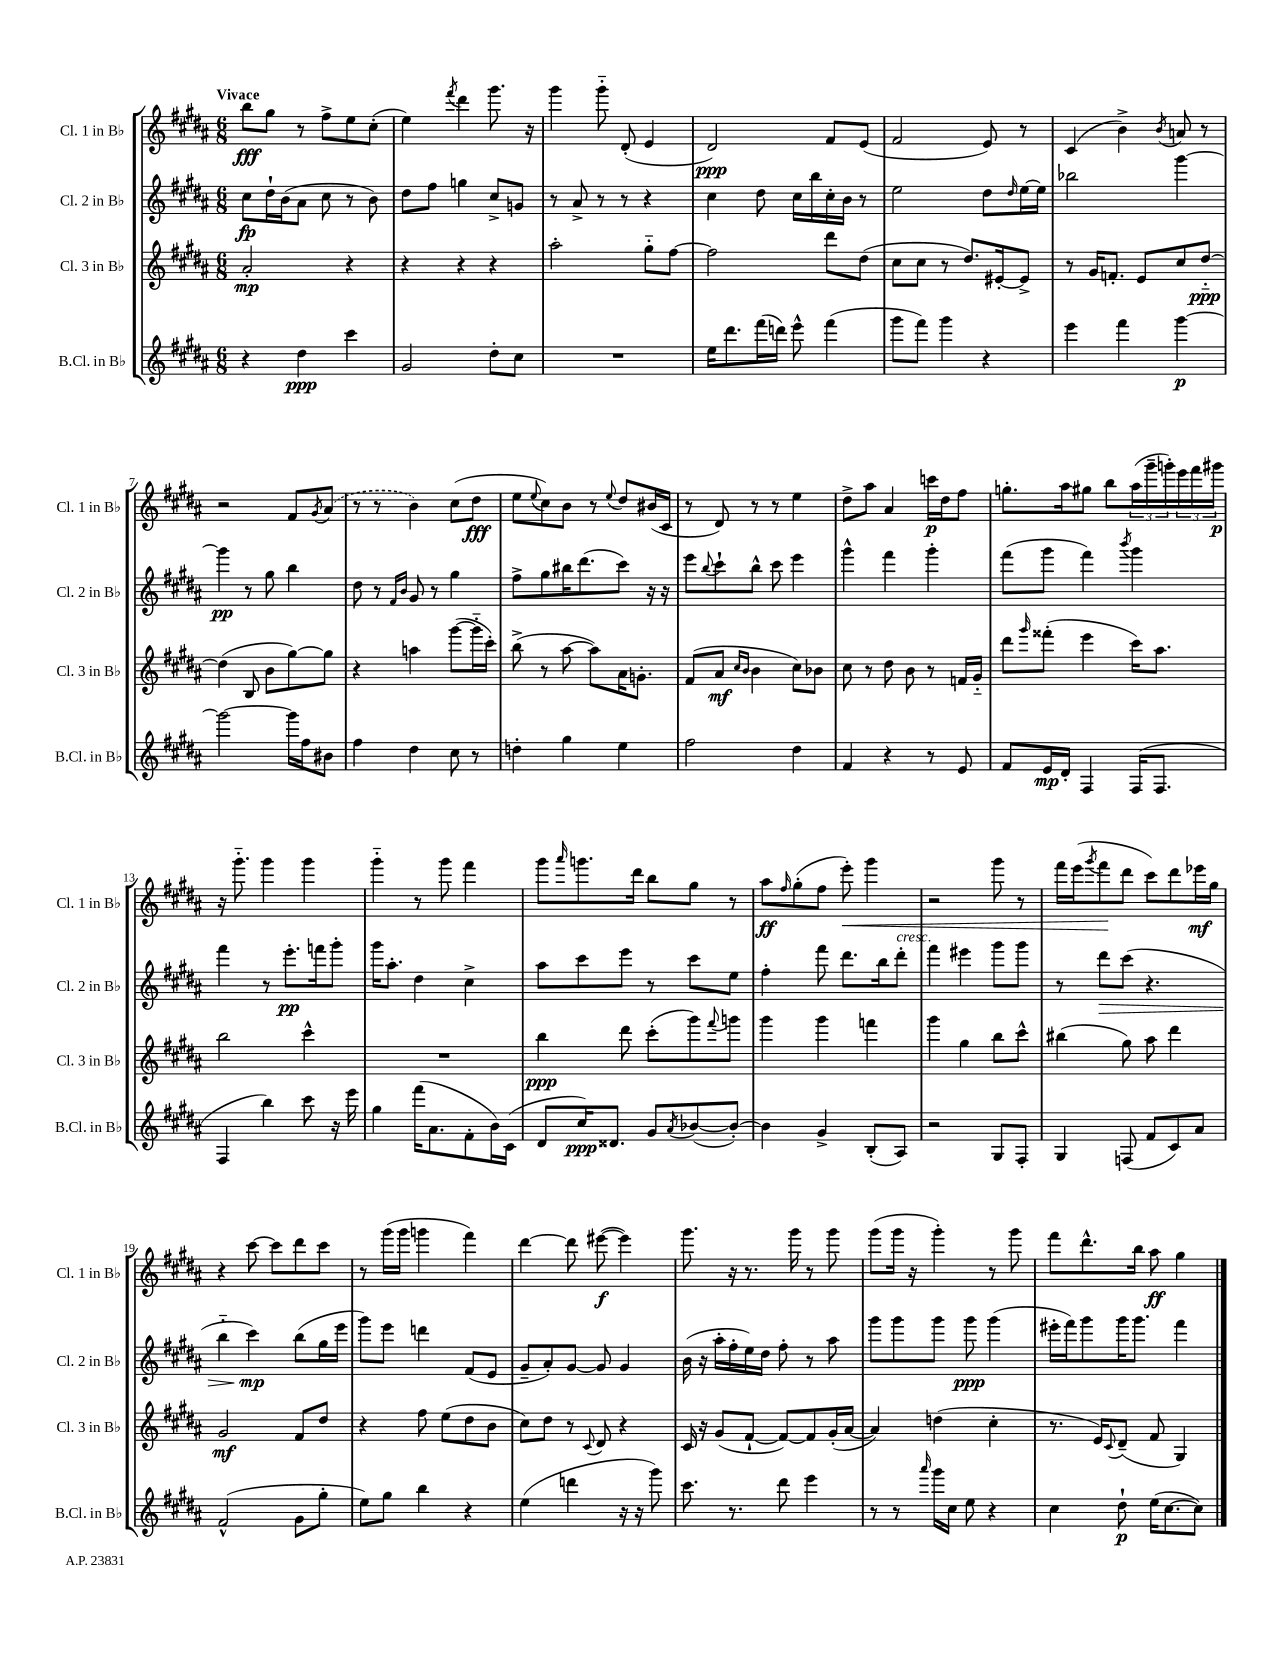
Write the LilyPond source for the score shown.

<<
\new StaffGroup <<
\new Staff = "s0" \with { instrumentName = "Cl. 1 in Bb" shortInstrumentName = "Cl. 1 in Bb" } {
    \clef treble \key b \major \numericTimeSignature \time 6/8 \tempo "Vivace"
    b''8\fff gis''8 r8 fis''8-> e''8 cis''8-.( |
    e''4) \acciaccatura { fis'''8 } dis'''4 gis'''8. r16 |
    gis'''4 gis'''8-_ dis'8-.( e'4 |
    dis'2\ppp) fis'8 e'8( |
    fis'2 e'8) r8 |
    cis'4( b'4->) \acciaccatura { b'8 } a'8 r8 |
    r2 fis'8 \acciaccatura { gis'8 } \once \slurDashed ais'8( |
    r8 r8 b'4) cis''8( dis''8\fff |
    e''8 \appoggiatura { e''8 } cis''8) b'8 r8 \appoggiatura { e''8 } dis''8 bis'16( cis'16 |
    r8 dis'8) r8 r8 e''4 |
    dis''8-> ais''8 ais'4 c'''16\p dis''16 fis''8 |
    g''8.-. ais''16 gis''8 b''8 \tuplet 3/2 { ais''16( gis'''16-- g'''16-.) } \tuplet 3/2 { e'''16 fis'''16 gis'''16\p } |
    r16 gis'''8.-_ gis'''4 gis'''4 |
    gis'''4-_ r8 gis'''8 fis'''4 |
    gis'''8 \grace { ais'''16 } g'''8. dis'''16 b''8 gis''8 r8 |
    ais''8\ff \grace { fis''16 } gis''8-.( fis''8 e'''8-.\<) gis'''4 |
    r2 gis'''8 r8 |
    fis'''16 e'''16( \acciaccatura { gis'''8 } fis'''8\! dis'''8 cis'''8) dis'''8 ees'''16\mf gis''16 |
    r4 cis'''8~ cis'''8 dis'''8 cis'''8 |
    r8 gis'''16( gis'''16 g'''4 fis'''4) |
    dis'''4~ dis'''8 eis'''8~\f( eis'''4) |
    gis'''8. r16 r8. gis'''16 r8 gis'''8 |
    gis'''8( gis'''16 r16 gis'''4-.) r8 gis'''8 |
    fis'''8 dis'''8.-^ b''16 ais''8\ff gis''4 \bar "|." |
}
\new Staff = "s1" \with { instrumentName = "Cl. 2 in Bb" shortInstrumentName = "Cl. 2 in Bb" } {
    \clef treble \key b \major \numericTimeSignature \time 6/8
    cis''8\fp dis''16-! b'16( ais'8 cis''8 r8 b'8) |
    dis''8 fis''8 g''4 cis''8-> g'8 |
    r8 ais'8-> r8 r8 r4 |
    cis''4 dis''8 cis''16 b''16 cis''16-. b'16 r8 |
    e''2 dis''8 \grace { dis''16 } e''16~ e''16 |
    bes''2 gis'''4~ |
    gis'''4\pp r8 gis''8 b''4 |
    dis''8 r8 \grace { fis'16 b'16 } gis'8 r8 gis''4 |
    fis''8-> gis''8 bis''16 dis'''8.( cis'''8) r16 r16 |
    e'''8 \appoggiatura { b''8 } cis'''8-! b''8-^ cis'''8 e'''4 |
    gis'''4-^ fis'''4 gis'''4-. |
    fis'''8( gis'''8 fis'''4) \acciaccatura { b'''8 } gis'''4 |
    fis'''4 r8 e'''8.-.\pp f'''16 gis'''8-. |
    gis'''16 ais''8.-. dis''4 cis''4-> |
    ais''8 cis'''8 e'''8 r8 cis'''8 e''8 |
    fis''4-. fis'''8 dis'''8. b''16 dis'''8-.^\markup { \italic "cresc." } |
    fis'''4 eis'''4 gis'''8 gis'''8 |
    r8 dis'''8\> cis'''8( r4. |
    b''4-_ cis'''4\mp\!) b''8( gis''16 e'''16 |
    gis'''8) e'''8 d'''4 fis'8( e'8 |
    gis'8-- ais'8-.) gis'8~ gis'8 gis'4 |
    b'16( r16 ais''16-. fis''16-. e''16) dis''16 fis''8-. r8 ais''8 |
    gis'''8 gis'''8 gis'''8 gis'''8\ppp gis'''4( |
    eis'''16-. fis'''16) gis'''8 gis'''16 gis'''8. fis'''4 \bar "|." |
}
\new Staff = "s2" \with { instrumentName = "Cl. 3 in Bb" shortInstrumentName = "Cl. 3 in Bb" } {
    \clef treble \key b \major \numericTimeSignature \time 6/8
    ais'2-.\mp r4 |
    r4 r4 r4 |
    ais''2-. gis''8-_ fis''8~ |
    fis''2 dis'''8 dis''8( |
    cis''8 cis''8 r8 dis''8.) eis'16~-. eis'8-> |
    r8 gis'16 f'8.-. e'8 cis''8 dis''8~-_\ppp |
    dis''4( b8 b'8 gis''8~) gis''8 |
    r4 a''4 gis'''8~( gis'''16-_ cis'''16-.) |
    b''8->( r8 ais''8~ ais''8) ais'16 g'8.-. |
    fis'8( ais'8\mf \grace { cis''16 b'16 } b'4 cis''8) bes'8 |
    cis''8 r8 dis''8 b'8 r8 f'16 gis'16-_ |
    dis'''8 \grace { gis'''16 } fisis'''8-.( e'''4 cis'''16) ais''8. |
    b''2 cis'''4-^ |
    R2. |
    b''4\ppp dis'''8 cis'''8-.( gis'''8) \appoggiatura { fis'''8 } g'''8 |
    gis'''4 gis'''4 f'''4 |
    gis'''4 gis''4 b''8 cis'''8-^ |
    bis''4( gis''8) ais''8 dis'''4 |
    gis'2\mf fis'8 dis''8 |
    r4 fis''8 e''8( dis''8 b'8 |
    cis''8) dis''8 r8 \appoggiatura { cis'8 } dis'8 r4 |
    cis'16 r16 gis'8( fis'8~-! fis'8~) fis'8 gis'16-.( ais'16~ |
    ais'4) d''4( cis''4-. |
    r8. e'16) \appoggiatura { cis'8 } dis'8--( fis'8 gis4) \bar "|." |
}
\new Staff = "s3" \with { instrumentName = "B.Cl. in Bb" shortInstrumentName = "B.Cl. in Bb" } {
    \clef treble \key b \major \numericTimeSignature \time 6/8
    r4 dis''4\ppp cis'''4 |
    gis'2 dis''8-. cis''8 |
    R2. |
    e''16 dis'''8. fis'''16( d'''16) e'''8-^ fis'''4( |
    gis'''8 fis'''8) gis'''4 r4 |
    e'''4 fis'''4 gis'''4~\p |
    gis'''2~ gis'''16 fis''16 bis'8 |
    fis''4 dis''4 cis''8 r8 |
    d''4-. gis''4 e''4 |
    fis''2 dis''4 |
    fis'4 r4 r8 e'8 |
    fis'8 e'16\mp dis'16-. fis4 fis16( fis8. |
    fis4 b''4) cis'''8 r16 e'''16 |
    gis''4 fis'''16( ais'8. fis'8-. b'16) cis'16( |
    dis'8 cis''16\ppp) disis'8. gis'8 \acciaccatura { ais'8 } bes'8~( bes'8~-.) |
    bes'4 gis'4-> b8-.( ais8) |
    r2 gis8 fis8-. |
    gis4 f8( fis'8 cis'8) ais'8 |
    fis'2-^( gis'8 gis''8-. |
    e''8) gis''8 b''4 r4 |
    e''4( d'''4 r16 r16 gis'''8) |
    cis'''8. r8. dis'''8 e'''4 |
    r8 r8 \grace { ais'''16 } gis'''16 cis''16 e''8 r4 |
    cis''4 dis''8-!\p e''16( cis''8.~ cis''8) \bar "|." |
}
>>
>>
